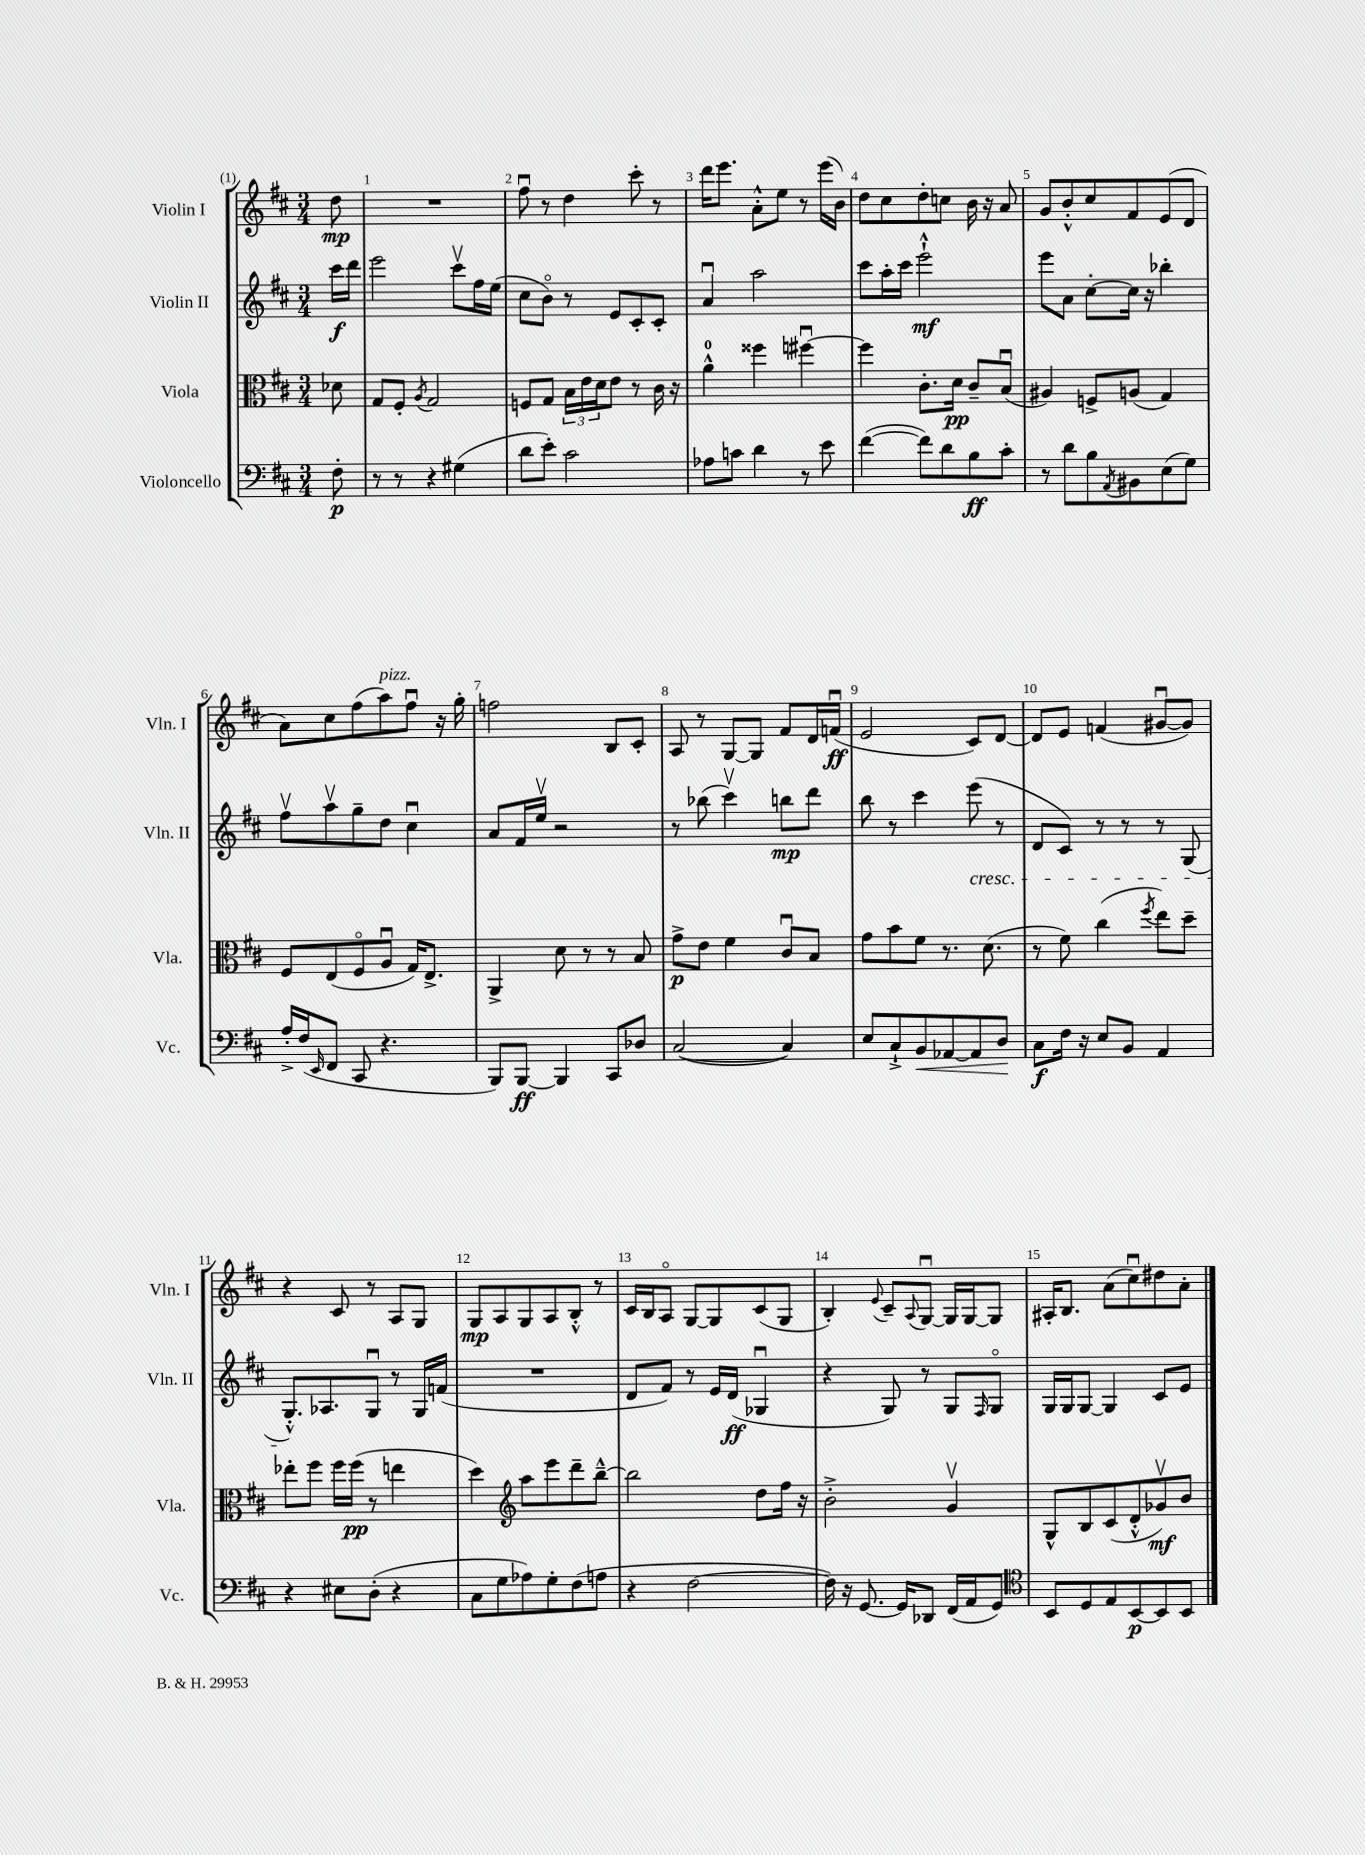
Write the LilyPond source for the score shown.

<<
\new StaffGroup <<
\new Staff = "s0" \with { instrumentName = "Violin I" shortInstrumentName = "Vln. I" } {
    \clef treble \key d \major \numericTimeSignature \time 3/4 \partial 8
    d''8\mp |
    R2. |
    fis''8\downbow r8 d''4 cis'''8-. r8 |
    d'''16 e'''8. a'8-.-^ e''8 r8 e'''16( b'16) |
    d''8 cis''8 d''8-. c''8 b'16 r16 a'8 |
    g'8 b'8-.-^ cis''8 fis'8 e'8( d'8 |
    a'8) cis''8 fis''8( a''8^\markup { \italic "pizz." }) fis''8\downbow r16 g''16-. |
    f''2 b8 cis'8-. |
    a8 r8 g8~ g8 fis'8 d'16 f'16\downbow\ff( |
    e'2 cis'8) d'8~ |
    d'8 e'8 f'4( gis'8~\downbow gis'8) |
    r4 cis'8 r8 a8 g8 |
    g8\mp a8 g8 a8 b8-.-^ r8 |
    cis'16 b16 a8\flageolet g8~ g8 cis'8( g8 |
    b4-.) \appoggiatura { e'8 } cis'8-- \appoggiatura { a8 } g8~\downbow g16 g16~ g8 |
    ais16-. b8. a'8( cis''8\downbow) dis''8 a'8-. \bar "|." |
}
\new Staff = "s1" \with { instrumentName = "Violin II" shortInstrumentName = "Vln. II" } {
    \clef treble \key d \major \numericTimeSignature \time 3/4 \partial 8
    cis'''16\f d'''16 |
    e'''2 cis'''8\upbow fis''16 e''16( |
    cis''8 b'8\flageolet) r8 e'8 cis'8-. cis'8-. |
    a'4\downbow a''2 |
    cis'''8 a''16-. cis'''16 e'''2-!-^\mf |
    e'''8 a'8 cis''8~-. cis''16 r16 bes''4-. |
    fis''8\upbow a''8\upbow g''8-- d''8 cis''4\downbow |
    a'8 fis'16 e''16\upbow r2 |
    r8 bes''8( cis'''4\upbow) b''8\mp d'''8 |
    b''8 r8 cis'''4 e'''8\cresc( r8 |
    d'8 cis'8) r8 r8 r8 g8( |
    g8.-.-^\!) aes8. g8\downbow r8 g16 f'16( |
    R2. |
    d'8 fis'8) r8 e'16 d'16\ff( ges4\downbow |
    r4 g8) r8 g8 \grace { fis16 } g8\flageolet |
    g16 g16 g8~ g4 cis'8 e'8 \bar "|." |
}
\new Staff = "s2" \with { instrumentName = "Viola" shortInstrumentName = "Vla." } {
    \clef alto \key d \major \numericTimeSignature \time 3/4 \partial 8
    des'8 |
    g8 fis8-. \acciaccatura { a8 } g2 |
    f8 g8 \tuplet 3/2 { b16 e'16 d'16 } e'8 r8 cis'16 r16 |
    a'4-0-^ fisis''4 fis''4~\downbow |
    fis''4 cis'8.-. d'16\pp cis'8-- b8\downbow( |
    ais4) f8-> a8( g4) |
    fis8 e8( fis8\flageolet a8\downbow g16) e8.-> |
    a,4-> d'8 r8 r8 b8 |
    g'8->\p e'8 fis'4 cis'8\downbow b8 |
    g'8 b'8 fis'8 r8. d'8.( |
    r8 fis'8) cis''4( \acciaccatura { fis''8 } e''8) d''8-- |
    ees''8-. fis''8 fis''16 fis''16\pp( r8 e''4 |
    d''4) \clef treble a''8 e'''8 d'''8-- b''8~---^ |
    b''2 d''8 fis''16 r16 |
    b'2-.-> g'4\upbow |
    g8-^ b8 cis'8( d'8-.-^ ges'8\upbow\mf) b'8 \bar "|." |
}
\new Staff = "s3" \with { instrumentName = "Violoncello" shortInstrumentName = "Vc." } {
    \clef bass \key d \major \numericTimeSignature \time 3/4 \partial 8
    fis8-.\p |
    r8 r8 r4 gis4( |
    d'8 e'8-.) cis'2 |
    aes8 c'8 d'4 r8 e'8 |
    fis'4~( fis'8) d'8 b8\ff cis'8-. |
    r8 d'8 b8 \acciaccatura { a,8 } bis,8 e8( g8) |
    a16-.-> fis16( \grace { e,16 } fis,8 cis,8 r4. |
    b,,8) b,,8~\ff b,,4 cis,8 des8 |
    cis2~( cis4) |
    e8 cis8-!-> b,8\< aes,8~ aes,8 d8\! |
    cis8\f fis16 r16 e8 b,8 a,4 |
    r4 eis8 d8-.( r4 |
    cis8 g8 aes8) g8-. fis8( a8 |
    r4 fis2~ |
    fis16) r16 g,8.~ g,16 des,8 fis,16( a,16 g,8) |
    \clef tenor b,8 d8 e8 b,8~\p b,8 b,8 \bar "|." |
}
>>
>>
\layout { \context { \Score \override BarNumber.break-visibility = ##(#f #t #t) barNumberVisibility = #all-bar-numbers-visible } }
